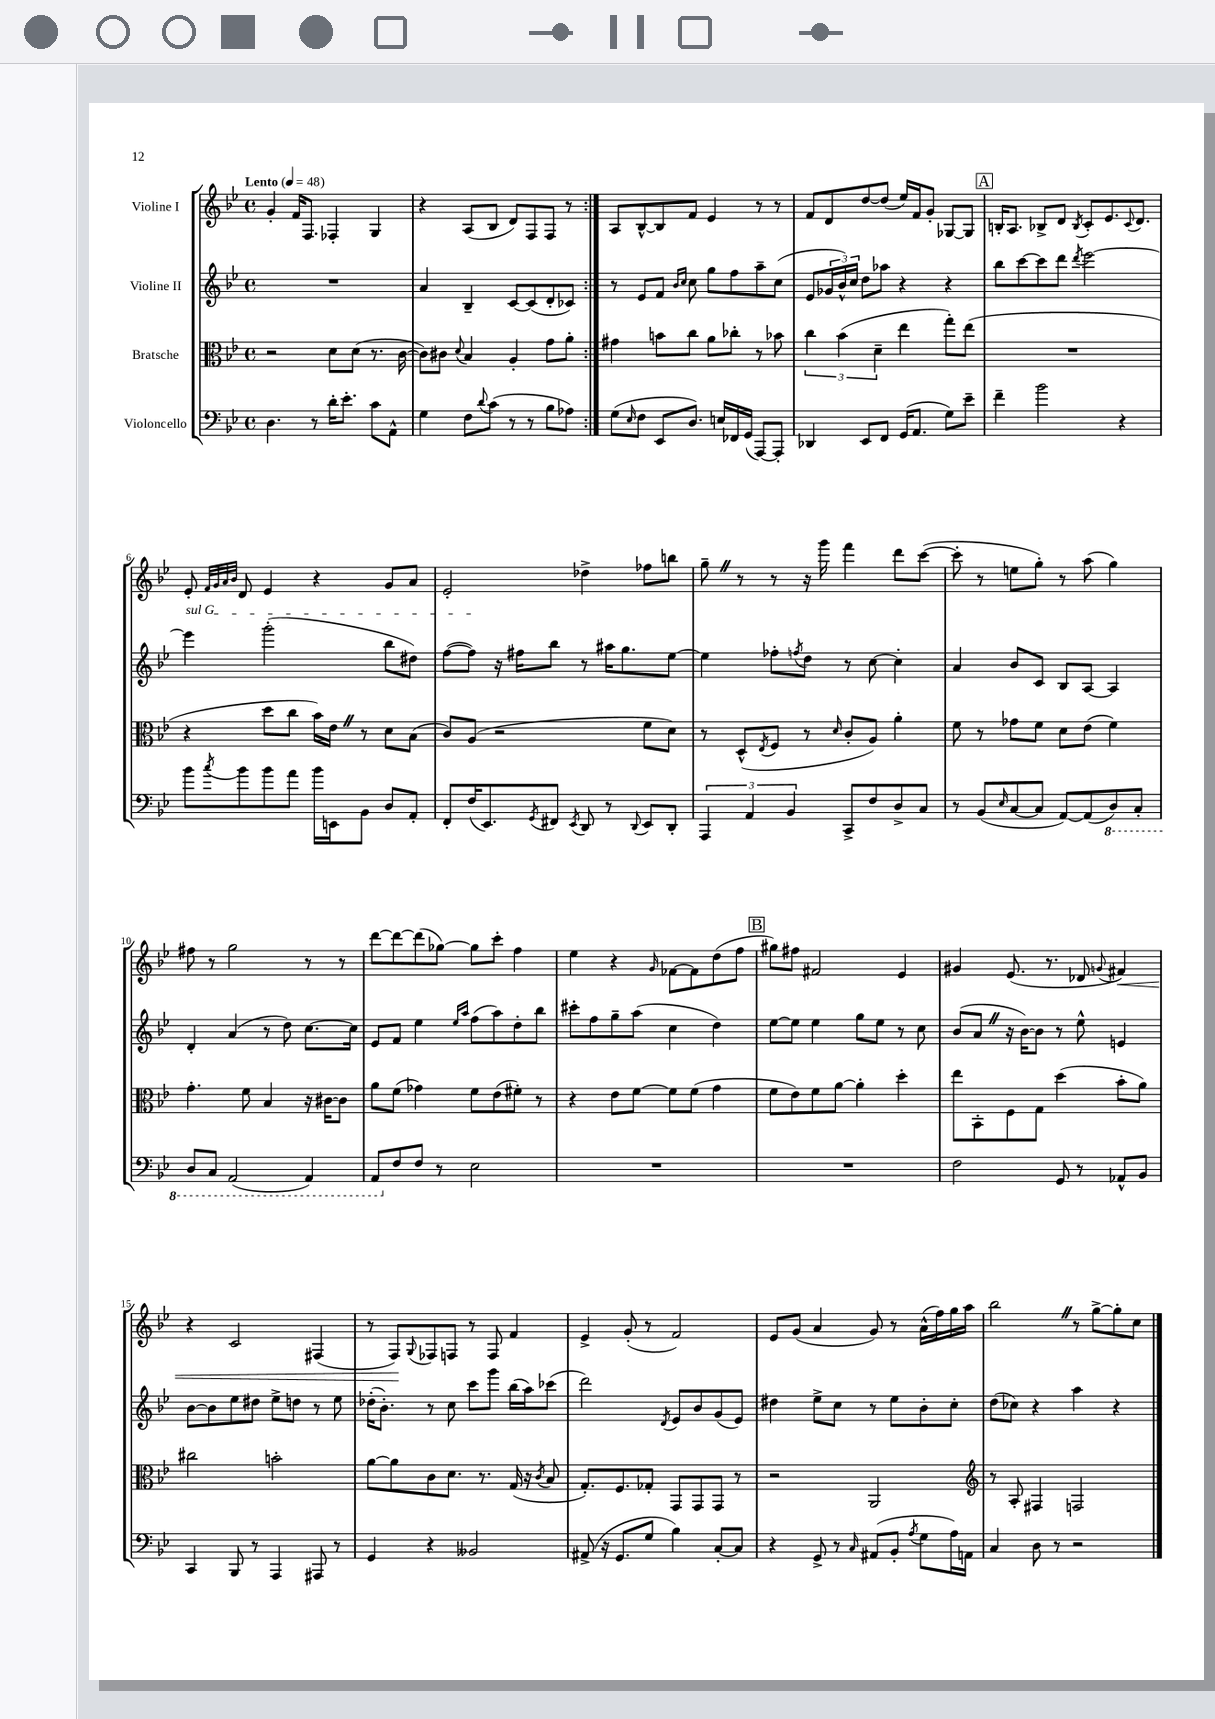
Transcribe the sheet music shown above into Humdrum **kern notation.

**kern	**kern	**kern	**kern
*staff4	*staff3	*staff2	*staff1
*clefF4	*clefC3	*clefG2	*clefG2
*k[b-e-]	*k[b-e-]	*k[b-e-]	*k[b-e-]
*M4/4	*M4/4	*M4/4	*M4/4
*met(c)	*met(c)	*met(c)	*met(c)
*MM48	*MM48	*MM48	*MM48
4.D	2r	1r	4g'
.	.	.	16f
.	.	.	8.F
8r	.	.	.
16d'	8d	.	4F-'
8.e-'	.	.	.
.	(8d	.	.
8c	8.r	.	4G
8AA^^	.	.	.
.	[16c	.	.
=	=	=	=
4G	8c])	4a	4r
.	8c#	.	.
.	8qqd	.	.
8F	4B-	4B-~	(8A
8qqd	.	.	.
(8c	.	.	8B-
8r	4A'	[8c	8d)
8r	.	(8c]	8F
8B-	8g	8d'	8F
8A-)	8a'	8c-)	8r
=:|!	=:|!	=:|!	=:|!
(8G	4g#	8r	8A
16qqE-	.	.	.
8F	.	8e-	[8B-^^
8EE-	8b	8f	8B-]
.	.	16qqb-	.
.	.	16qqcc	.
8.D)	8cc	8cc	8f
.	8a	8gg	4e-
16E	.	.	.
16FF-	8cc-'	8ff	.
(16GG	.	.	.
[8AAA)	8r	8aa~	8r
8AAA']	8b-	(8cc	8r
=	=	=	=
4DD-	6cc	8e-	8f
.	.	24g-	8d
.	(6b-	24b-^^)	.
.	.	24cc	.
8EE-	.	8dd	[8dd
.	6d~	.	.
8FF	.	8aa-	(8dd]
(16GG	4ee-	4r	16ee-)
8.AA	.	.	16f
.	.	.	8g'
8G)	8gg')	4r	[8G-
8e-~	(8ee-	.	8G-]
=	=	=	=
4f~	1r	8bb-	16B'
.	.	.	8.A
.	.	[8ccc	.
2b-	.	8ccc]	8B-^
.	.	8ddd	8d
.	.	8qddd	8qB-
.	.	[2eee-	8c'
.	.	.	8.e-
4r	.	.	.
.	.	.	8qqc
.	.	.	8.d
=	=	=	=
8b-	4r	4eee-]	8e-'
.	.	.	32qqf
.	.	.	32qqg
.	.	.	32qqa
8qcc	.	.	32qqb-
8b-	.	.	8d
8b-	8dd	(2ggg'	4e-
8a	8cc	.	.
16b-	16b-)	.	4r
16EE	16e-	.	.
8BB-	8r	.	.
8D	8d	8bb-	8g
8AA'	(8B-	8dd#)	8a
=	=	=	=
8FF'	8c)	([8ff	2e-'
(16F	(8A	8ff])	.
8.EE-)	.	.	.
.	2r	16r	.
.	.	16ff#	.
8qGG	.	.	.
8FF#	.	8bb-	.
8qEE-	.	.	.
8DD	.	8r	4dd-^
8r	.	16aa#	.
.	.	8.gg	.
8qqDD	.	.	.
8EE-	8f	.	8ff-
8DD'	8d)	[8ee-	8bb
=	=	=	=
6AAA	8r	4ee-]	8gg~
.	(8D^^	.	8r
6AA	.	.	.
.	8qE-	.	.
.	8F	8ff-'	8r
6BB-	.	.	.
.	.	8qff	.
.	8r	8dd	16r
.	.	.	16ggg
.	16qqd	.	.
8CC^	8c'	8r	4fff
8F	8A)	[8cc	.
8D^	4a'	4cc']	8ddd
8C	.	.	([8ccc
=	=	=	=
8r	8f	4a	8ccc']
(8BB-	8r	.	8r
16qqE-	.	.	.
[8C	8g-	8b-	8ee
8C]	8f	8c	8gg')
[8AA)	8d	8B-	8r
(8AA]	(8e-	[8A	(8aa
8DD)	4f)	4A]	4gg)
8CC'	.	.	.
=	=	=	=
8DD	4.g'	4d'	8ff#
8CC	.	.	8r
(2AAA	.	(4a	2gg
.	8f	.	.
.	4B-	8r	.
.	.	8dd)	.
4AAA)	16r	[8.cc	8r
.	[16c#	.	.
.	8c#]	.	8r
.	.	16cc]	.
=	=	=	=
8AAA	8a	8e-	[8ddd
8F	(8f	8f	8ddd_
8F	4g-)	4ee-	(8ddd]
8r	.	.	[8gg-)
.	.	16qqee-	.
.	.	16qqaa	.
2E-	8f	(8ff	8gg-]
.	(8e-	8aa)	8ccc'
.	8f#')	8dd'	4ff
.	8r	8bb-	.
=	=	=	=
1r	4r	8ccc#'	4ee-
.	.	8ff	.
.	8e-	8gg~	4r
.	[8f	(8aa	.
.	.	.	16qqg
.	8f]	4cc	[8f-
.	(8f	.	8f-]
.	4g	4dd)	(8dd
.	.	.	8ff
=	=	=	=
1r	8f	[8ee-	8gg#)
.	8e-)	8ee-]	8ff#
.	8f	4ee-	2f#
.	[8a	.	.
.	4a']	8gg	.
.	.	8ee-	.
.	4dd'	8r	4e-
.	.	8cc	.
=	=	=	=
2F	8ee-	(8b-	4g#
.	8BB-'	8a	.
.	8F	16r	(8.e-
.	.	[16b-)	.
.	8G	8b-]	.
.	.	.	8.r
8GG	(4dd	8r	.
8r	.	8ee-^^	8d-
.	.	.	8qqg
8AA-^^	8b-'	4e	4f#)
8BB-	8a)	.	.
=	=	=	=
4CC	2cc#	[8b-	4r
.	.	8b-]	.
8BBB-	.	8ee-	2c
8r	.	8dd#	.
4AAA	2b'	8ee-^	.
.	.	8dd	.
8AAA#	.	8r	(4F#
8r	.	8ee-	.
=	=	=	=
4GG	[8a	(16dd-'	8r
.	.	8.b-')	.
.	8a]	.	8F)
.	.	.	8qqG
4r	8c	8r	8F-
.	8.d	8cc	8F
2BB--	.	8ccc	8r
.	8.r	.	.
.	.	8ggg	8F
.	(16G	(16bb-	4f
.	16r	16aa)	.
.	8qc	.	.
.	8B-	(8ccc-	.
=	=	=	=
(8AA#^	8.G')	2ddd)	4e-^
16r	.	.	.
8.GG	8.F	.	.
.	.	.	(8g'
8G	8G-'	.	8r
.	.	8qd	.
4B-)	8GG	8e-	2f)
.	8GG	8b-	.
[8C'	8GG	(8g	.
8C]	8r	8e-)	.
=	=	=	=
4r	2r	4dd#	8e-
.	.	.	(8g
8GG^	.	8ee-^	4a
8r	.	8cc	.
16qqC	.	.	.
(8AA#	2AA	8r	8g)
8BB-'	.	8ee-	8r
8qA	.	.	.
8G	.	8b-'	(16a^^
.	.	.	16ff)
16A)	.	8cc'	16gg
16AA	.	.	16aa
=	=	=	=
*	*clefG2	*	*
4C	8r	(8dd	2bb-
.	8A'	8cc-)	.
8D	4F#	4r	.
8r	.	.	.
2r	2F	4aa	8r
.	.	.	[8gg^
.	.	4r	8gg']
.	.	.	8cc
==	==	==	==
*-	*-	*-	*-
